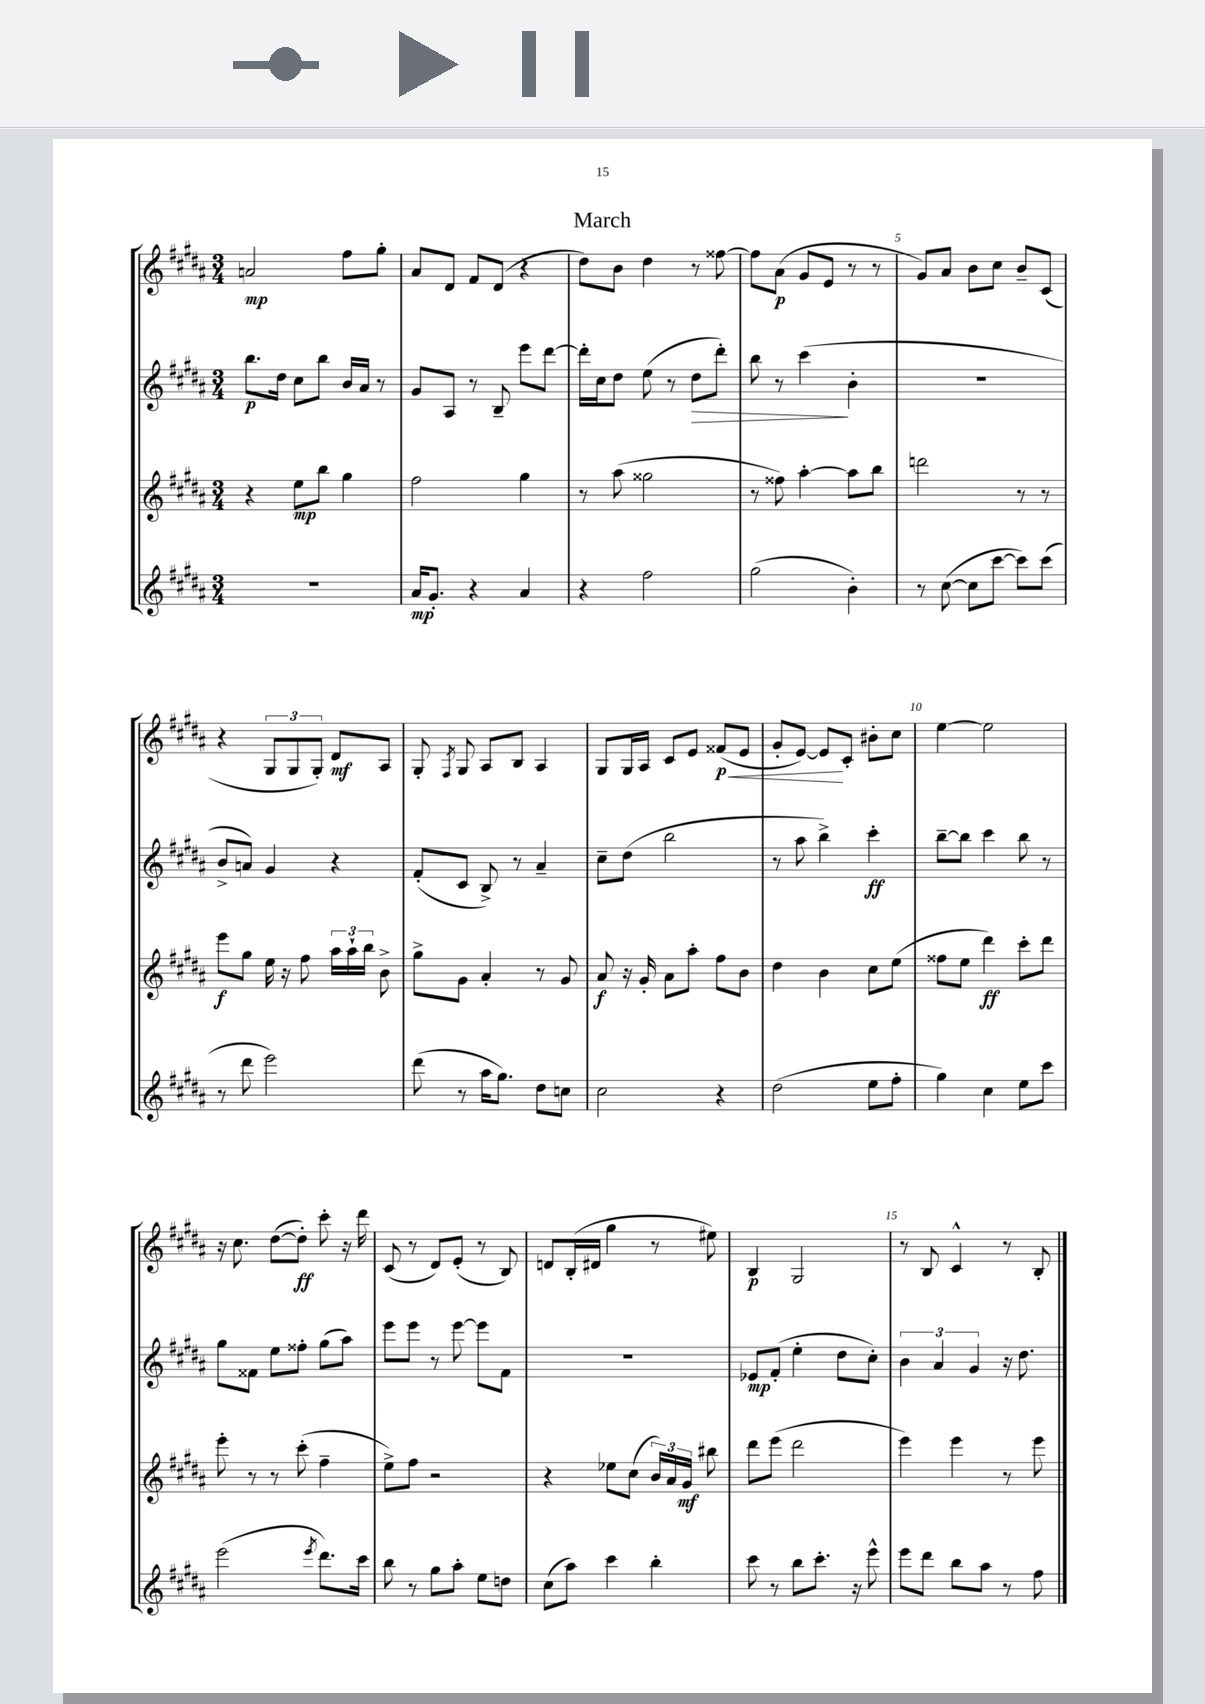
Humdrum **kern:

**kern	**kern	**kern	**kern
*staff4	*staff3	*staff2	*staff1
*clefG2	*clefG2	*clefG2	*clefG2
*k[f#c#g#d#a#]	*k[f#c#g#d#a#]	*k[f#c#g#d#a#]	*k[f#c#g#d#a#]
*M3/4	*M3/4	*M3/4	*M3/4
2.r	4r	8.bb	2a
.	.	16dd#	.
.	8ee	8cc#	.
.	8bb	8bb	.
.	4gg#	16b	8ff#
.	.	16a#	.
.	.	8r	8gg#'
=	=	=	=
16a#	2ff#	8g#	8a#
8.g#'	.	.	.
.	.	8A#	8d#
4r	.	8r	8f#
.	.	8B~	(8d#
4a#	4gg#	8eee	4r
.	.	[8ddd#	.
=	=	=	=
4r	8r	16ddd#']	8dd#)
.	.	16cc#	.
.	(8aa#	8dd#	8b
2ff#	2gg##	(8ee	4dd#
.	.	8r	.
.	.	8dd#	8r
.	.	8ddd#')	[8ff##
=	=	=	=
(2gg#	8r	8bb	8ff##]
.	8ff##)	8r	(8a#
.	[4aa#'	(4ccc#	8g#
.	.	.	8e
4b')	8aa#]	4b'	8r
.	8bb	.	8r
=	=	=	=
8r	2ddd	2.r	8g#)
([8cc#	.	.	8a#
8cc#]	.	.	8b
[8ccc#	.	.	8cc#
8ccc#])	8r	.	8b~
(8ccc#	8r	.	(8c#
=	=	=	=
8r	8eee	8b^	4r
8ddd#	8gg#	8a)	.
2eee)	16ee	4g#	12G#
.	16r	.	.
.	.	.	12G#
.	8ff#	.	.
.	.	.	12G#')
.	24aa#	4r	8d#
.	24aa#`	.	.
.	24bb	.	.
.	8b^	.	8A#
=	=	=	=
(8ddd#	8gg#^	(8f#'	8G#'
.	.	.	8qF#
8r	8g#	8c#	8G#
16aa#	4a#'	8B^)	8A#
8.gg#)	.	.	.
.	.	8r	8B
8dd#	8r	4a#~	4A#
8cc	8g#	.	.
=	=	=	=
2cc#	8a#	8cc#~	8G#
.	16r	(8dd#	16G#
.	16g#'	.	16A#
.	8a#	2bb	8c#
.	8aa#'	.	8e
4r	8ff#	.	(8f##
.	8b	.	8e
=	=	=	=
(2dd#	4dd#	8r	8g#'
.	.	8aa#	[8e)
.	4b	4bb^)	8e]
.	.	.	8c#'
8ee	8cc#	4ccc#'	8b#'
8ff#'	(8ee	.	8cc#
=	=	=	=
4gg#)	8ff##	[8bb~	[4ee
.	8ee	8bb]	.
4cc#	4ddd#)	4ccc#	2ee]
8ee	8ccc#'	8bb	.
8ccc#	8ddd#	8r	.
=	=	=	=
(2eee	8eee'	8gg#	16r
.	.	.	8.cc#
.	8r	8f##	.
.	8r	8ee	([8dd#
.	(8ccc#'	8ff##'	8dd#'])
8qeee	.	.	.
8.ddd#)	4ff#~	(8gg#	8ccc#'
.	.	8aa#)	16r
16ccc#	.	.	16ddd#
=	=	=	=
8bb	8ee^)	8eee	(8c#
8r	8ff#	8eee	8r
8gg#	2r	8r	8d#)
8aa#'	.	[8eee	(8e'
8ee	.	8eee]	8r
8dd	.	8f#	8B)
=	=	=	=
(8cc#	4r	2.r	8d
8aa#)	.	.	(16B'
.	.	.	16d#
4ccc#	8ee-	.	4gg#
.	(8cc#	.	.
4bb'	24b)	.	8r
.	24a#	.	.
.	24g#	.	.
.	8bb#	.	8ee#)
=	=	=	=
8ccc#	8ddd#	8e-	4B
8r	(8eee	(8f#'	.
8bb	2ddd#	4ee'	2G#
8.ccc#'	.	.	.
.	.	8dd#	.
16r	.	.	.
8eee^^	.	8cc#')	.
=	=	=	=
8eee	4eee)	6b	8r
8ddd#	.	.	8B
.	.	6a#	.
8bb	4eee	.	4c#^^
.	.	6g#	.
8aa#	.	.	.
8r	8r	16r	8r
.	.	8.dd#	.
8ff#	8eee	.	8B'
==	==	==	==
*-	*-	*-	*-
